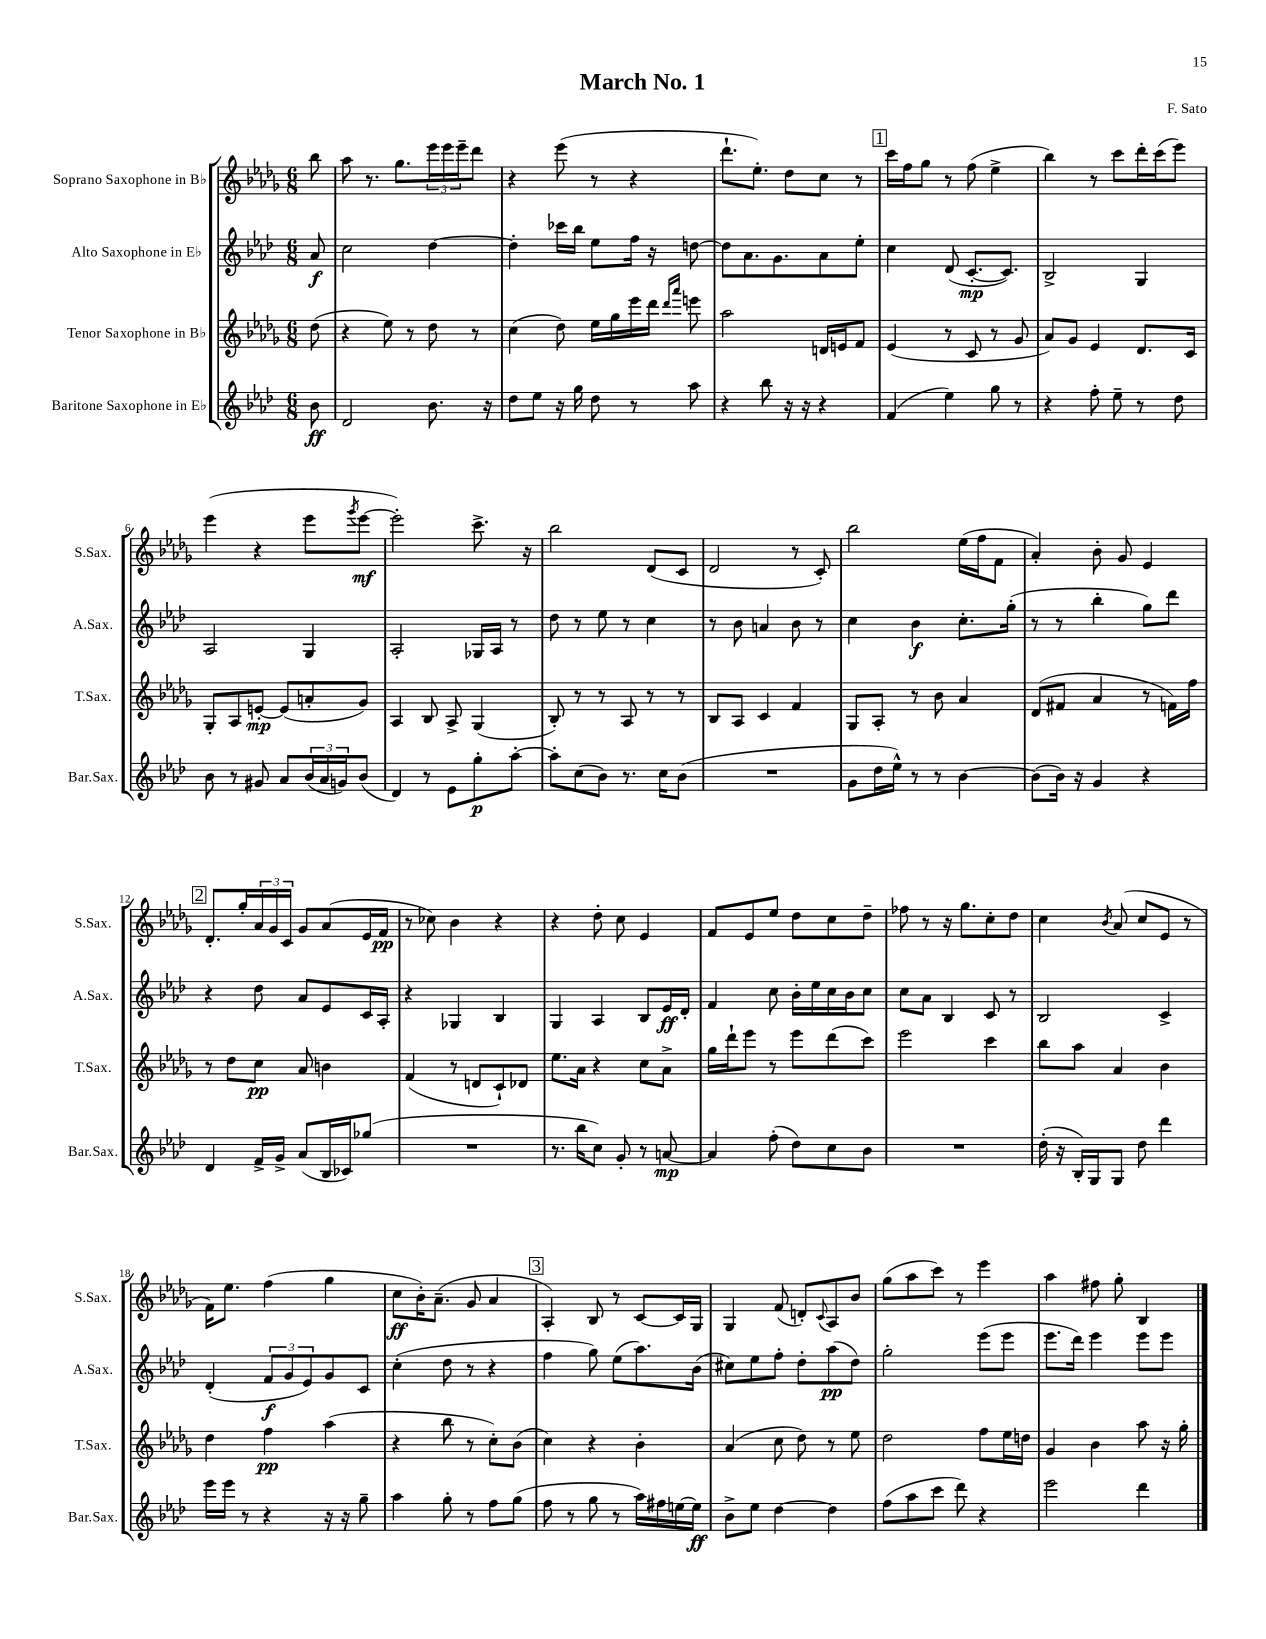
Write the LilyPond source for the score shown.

\header { title = "March No. 1" composer = "F. Sato" }
<<
\new StaffGroup <<
\new Staff = "s0" \with { instrumentName = "Soprano Saxophone in Bb" shortInstrumentName = "S.Sax." } {
    \clef treble \key des \major \numericTimeSignature \time 6/8 \partial 8
    bes''8 |
    aes''8 r8. ges''8. \tuplet 3/2 { ees'''16 ees'''16 ees'''16-- } des'''8 |
    r4 ees'''8( r8 r4 |
    des'''8.-! ees''8.-.) des''8 c''8 r8 |
    \mark \markup { \box "1" } c'''16 f''16 ges''8 r8 f''8( ees''4-> |
    bes''4) r8 c'''8 des'''16-. c'''16( ees'''8) |
    ees'''4( r4 ees'''8 \acciaccatura { ges'''8 } ees'''8~\mf |
    ees'''2-.) c'''8.-> r16 |
    bes''2 des'8( c'8 |
    des'2 r8 c'8-.) |
    bes''2 ees''16( f''16 f'8 |
    aes'4-.) bes'8-. ges'8 ees'4 |
    \mark \markup { \box "2" } des'8.-. ges''16-. \tuplet 3/2 { aes'16 ges'16 c'16 } ges'8 aes'8( ees'16 f'16\pp |
    r8 ces''8) bes'4 r4 |
    r4 des''8-. c''8 ees'4 |
    f'8 ees'8 ees''8 des''8 c''8 des''8-- |
    fes''8 r8 r16 ges''8. c''8-. des''8 |
    c''4 \acciaccatura { bes'8 } aes'8( c''8 ees'8 r8 |
    f'16) ees''8. f''4( ges''4 |
    c''8\ff bes'16-.) aes'8.--( ges'8 aes'4 |
    \mark \markup { \box "3" } aes4-.) bes8 r8 c'8~ c'16 ges16 |
    ges4 f'8( d'8-.) \appoggiatura { c'8 } aes8 bes'8 |
    ges''8( aes''8 c'''8) r8 ees'''4 |
    aes''4 fis''8 ges''8-. bes4 \bar "|." |
}
\new Staff = "s1" \with { instrumentName = "Alto Saxophone in Eb" shortInstrumentName = "A.Sax." } {
    \clef treble \key aes \major \numericTimeSignature \time 6/8 \partial 8
    aes'8\f |
    c''2 des''4~ |
    des''4-. ces'''16 bes''16 ees''8 f''16 r16 d''8~ |
    d''8 aes'8. g'8. aes'8 ees''8-. |
    \mark \markup { \box "1" } c''4 des'8( c'8.~-.\mp c'8.) |
    bes2-> g4 |
    aes2 g4 |
    aes2-. ges16 aes16 r8 |
    des''8 r8 ees''8 r8 c''4 |
    r8 bes'8 a'4 bes'8 r8 |
    c''4 bes'4\f c''8.-. g''16-.( |
    r8 r8 bes''4-. g''8) des'''8 |
    \mark \markup { \box "2" } r4 des''8 aes'8 ees'8 c'16 aes16-. |
    r4 ges4 bes4 |
    g4 aes4 bes8 ees'16\ff des'16-. |
    f'4 c''8 bes'16-. ees''16 c''16 bes'16 c''8 |
    c''8 aes'8 bes4 c'8 r8 |
    bes2 c'4-> |
    des'4-.( \tuplet 3/2 { f'8\f g'8 ees'8) } g'8 c'8 |
    c''4-.( des''8 r8 r4 |
    \mark \markup { \box "3" } f''4 g''8) ees''8( aes''8.) bes'16( |
    cis''8) ees''8 f''8-. des''8-. aes''8\pp( des''8) |
    g''2-. ees'''8( ees'''8 |
    ees'''8. des'''16) ees'''4 ees'''8 ees'''8 \bar "|." |
}
\new Staff = "s2" \with { instrumentName = "Tenor Saxophone in Bb" shortInstrumentName = "T.Sax." } {
    \clef treble \key des \major \numericTimeSignature \time 6/8 \partial 8
    des''8( |
    r4 ees''8) r8 des''8 r8 |
    c''4( des''8) ees''16 ges''16 ees'''16 des'''16 \grace { des'''16 aes'''16 } e'''8 |
    aes''2 d'16 e'16 f'8 |
    \mark \markup { \box "1" } ees'4( r8 c'8 r8 ges'8 |
    aes'8) ges'8 ees'4 des'8. c'16 |
    ges8-. aes8 e'8~-.\mp e'8( a'8-. ges'8) |
    aes4 bes8 aes8-> ges4( |
    bes8-.) r8 r8 aes8 r8 r8 |
    bes8 aes8 c'4 f'4 |
    ges8 aes8-. r8 bes'8 aes'4 |
    des'8( fis'8 aes'4 r8 f'16) f''16 |
    \mark \markup { \box "2" } r8 des''8 c''8\pp aes'8 b'4 |
    f'4( r8 d'8 c'8-!) des'8 |
    ees''8. aes'16 r4 c''8 aes'8-> |
    ges''16 des'''16-! ees'''8 r8 ees'''8 des'''8( c'''8) |
    ees'''2 c'''4 |
    bes''8 aes''8 aes'4 bes'4 |
    des''4 f''4\pp aes''4( |
    r4 bes''8 r8 c''8-.) bes'8( |
    \mark \markup { \box "3" } c''4) r4 bes'4-. |
    aes'4( c''8 des''8) r8 ees''8 |
    des''2 f''8 ees''16 d''16 |
    ges'4 bes'4 aes''8 r16 ges''16-. \bar "|." |
}
\new Staff = "s3" \with { instrumentName = "Baritone Saxophone in Eb" shortInstrumentName = "Bar.Sax." } {
    \clef treble \key aes \major \numericTimeSignature \time 6/8 \partial 8
    bes'8\ff |
    des'2 bes'8. r16 |
    des''8 ees''8 r16 g''16 des''8 r8 aes''8 |
    r4 bes''8 r16 r16 r4 |
    \mark \markup { \box "1" } f'4( ees''4) g''8 r8 |
    r4 f''8-. ees''8-- r8 des''8 |
    bes'8 r8 gis'8 aes'8 \tuplet 3/2 { bes'16( aes'16 g'16) } bes'8( |
    des'4) r8 ees'8 g''8-.\p aes''8~-. |
    aes''8-. c''8( bes'8) r8. c''16 bes'8( |
    R2. |
    g'8 des''16 ees''16-^) r8 r8 bes'4~ |
    bes'8( bes'16) r16 g'4 r4 |
    \mark \markup { \box "2" } des'4 f'16-> g'16-> aes'8( bes16 ces'16) ges''8( |
    R2. |
    r8. bes''16 c''8) g'8-. r8 a'8~\mp |
    a'4 f''8-.( des''8) c''8 bes'8 |
    R2. |
    des''16-.( r16 bes16-.) g16 g8 des''8 des'''4 |
    ees'''16 ees'''16 r8 r4 r16 r16 g''8-- |
    aes''4 g''8-. r8 f''8 g''8( |
    \mark \markup { \box "3" } f''8 r8 g''8 r8 aes''16) fis''16 e''16~ e''16\ff |
    bes'8-> ees''8 des''4~ des''4 |
    f''8( aes''8 c'''8 des'''8) r4 |
    ees'''2 des'''4 \bar "|." |
}
>>
>>
